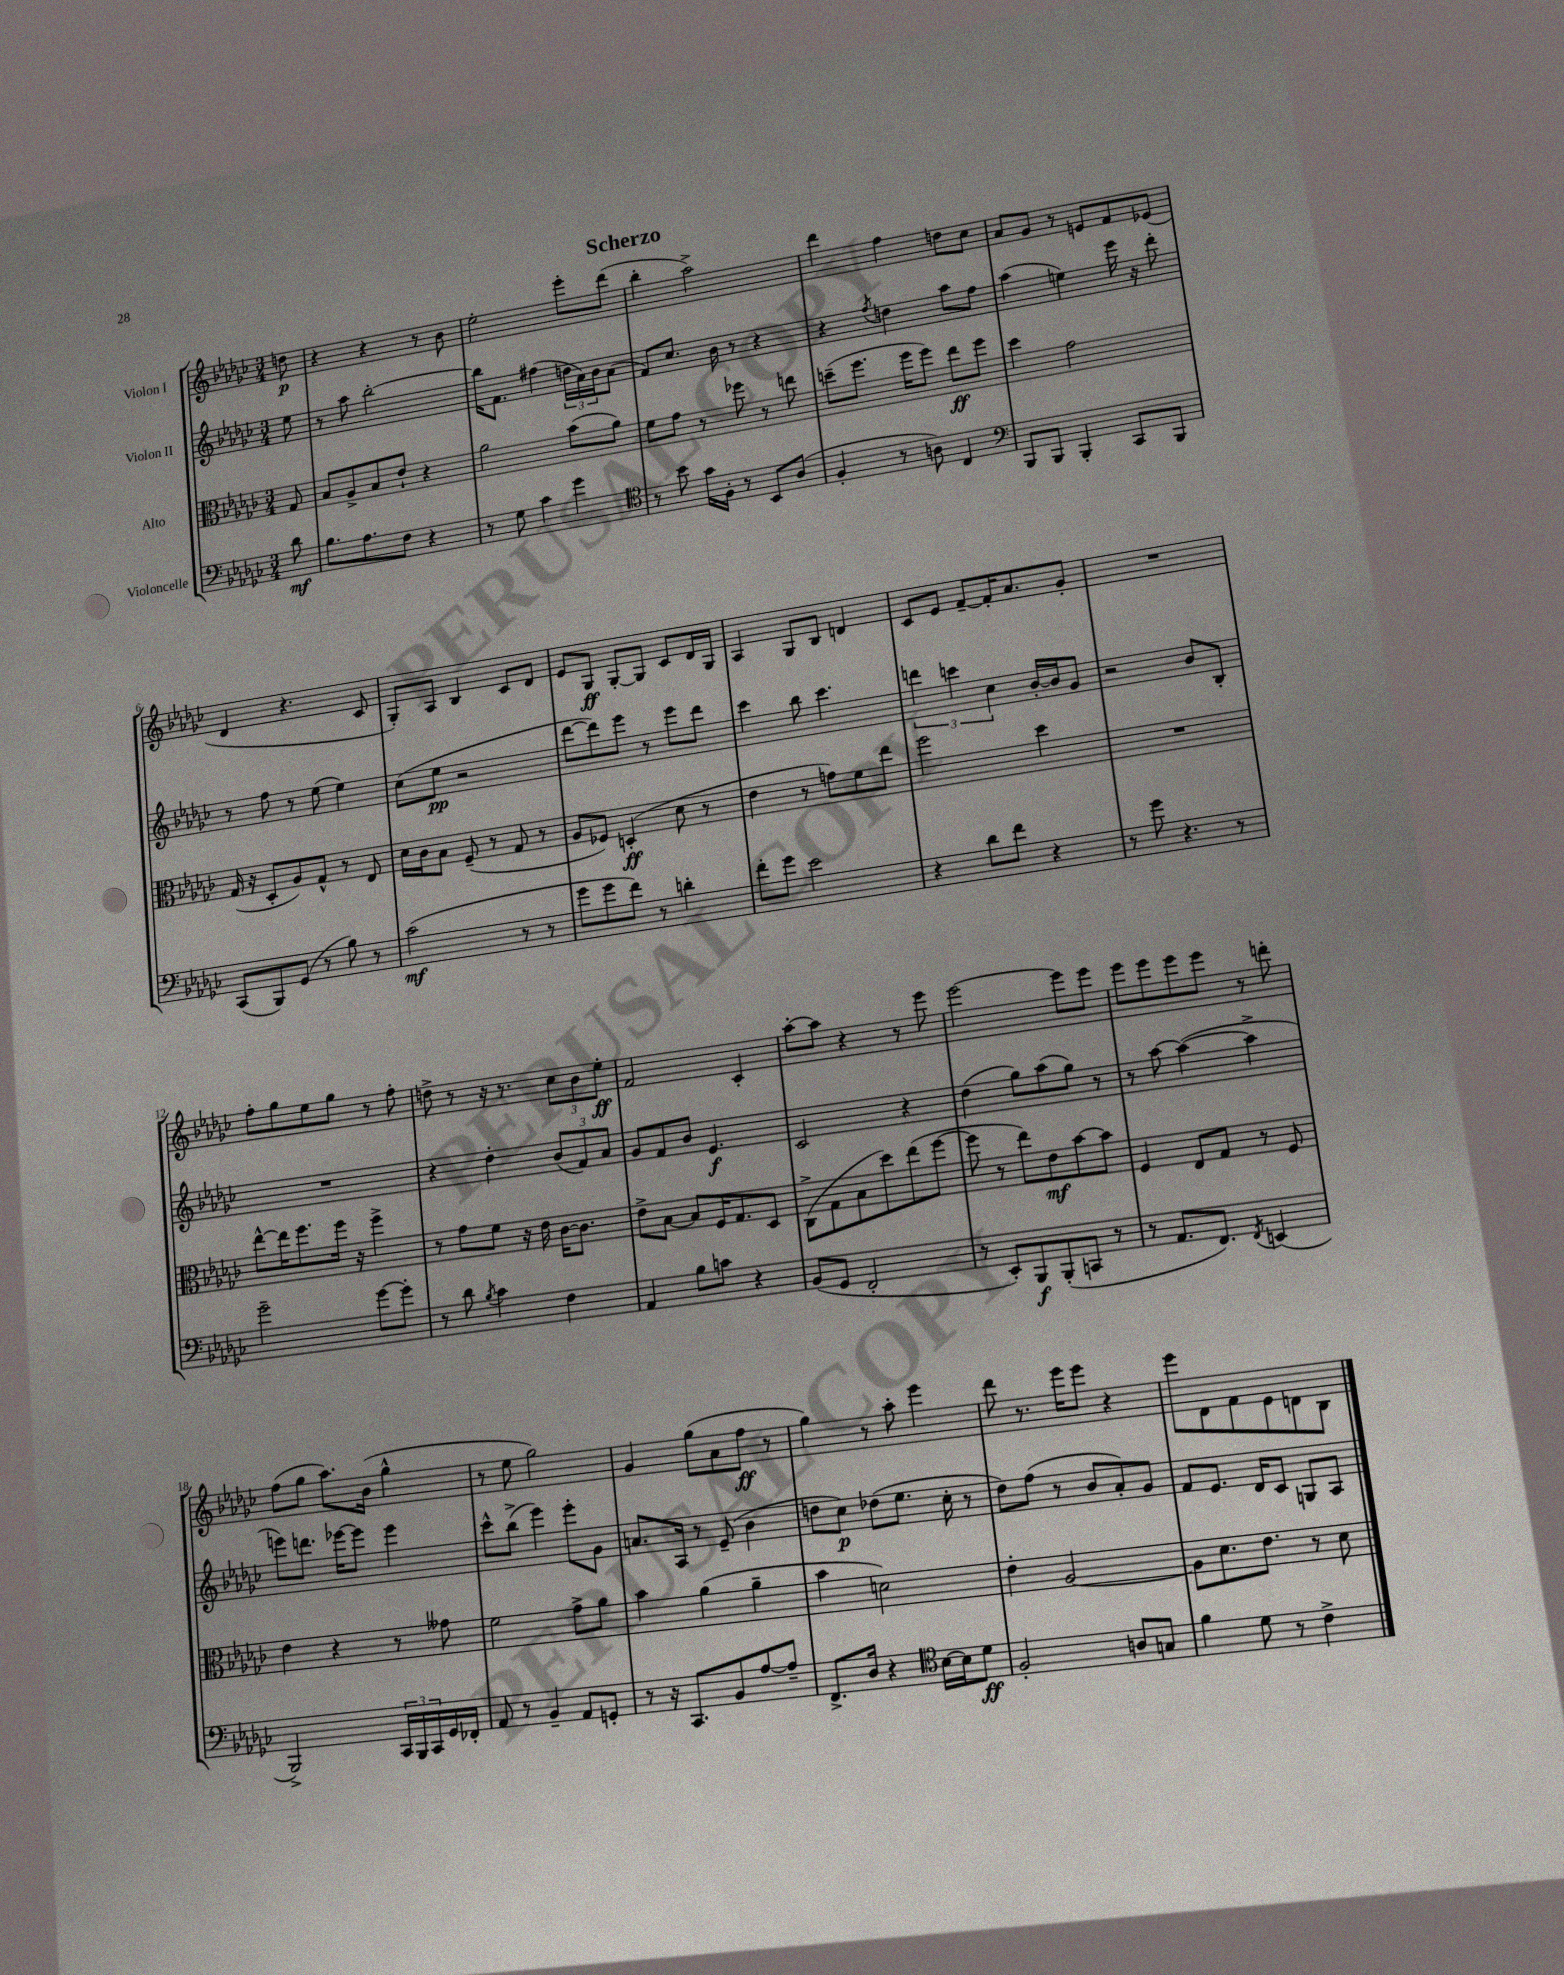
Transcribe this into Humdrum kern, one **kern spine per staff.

**kern	**kern	**kern	**kern
*staff4	*staff3	*staff2	*staff1
*clefF4	*clefC3	*clefG2	*clefG2
*k[b-e-a-d-g-c-]	*k[b-e-a-d-g-c-]	*k[b-e-a-d-g-c-]	*k[b-e-a-d-g-c-]
*M3/4	*M3/4	*M3/4	*M3/4
8d-	8G-	8ee-	8dd
=	=	=	=
8.B-	8B-	8r	4r
.	8A-^	8aa-	.
8.A-	.	.	.
.	8B-	[2bb-'	4r
8F	8e-`	.	.
4r	4r	.	8r
.	.	.	8b-
=	=	=	=
8r	2a-	16bb-]	2ee-'
.	.	8.f	.
8G-	.	.	.
4c-	.	(4ff#	.
4g-	(8b-	24dd	8eee-'
.	.	24a-)	.
.	.	24b-	.
.	8a-)	(8a-	(8ddd-
=	=	=	=
*clefC4	*	*	*
8r	8f	8f)	4bb-'
8b-	8g-	8.cc-	.
16g-	8r	.	2aa-^)
16F'	.	16b-	.
8r	8ff-	8r	.
8BB-	8r	4r	.
(8A-	8ee	.	.
=	=	=	=
4F'	(8dd~	4r	4ddd-
.	8.ff	.	.
.	.	8qff	.
8r	.	4dd	4ff
.	16ff	.	.
8A)	8ff)	.	.
4C-	8ee-	8aa-	8dd
.	8ff	8ff	8cc-
=	=	=	=
*clefF4	*	*	*
8BBB-	4dd-	(4aa-	8a-
8BBB-	.	.	8g-
4BBB-'	2g-	4ee)	8r
.	.	.	8e
8CC-	.	16eee-	8f
.	.	16r	.
8BBB-	.	8ddd-'	(8e-
=	=	=	=
(8CC-	(16G-	8r	4d-
.	16r	.	.
8BBB-)	8D-'	8ff	.
(8GG-	8A-)	8r	4.r
8r	8G-^^	(8ee-	.
8B-)	8r	4ee-)	.
8r	8E-	.	8c-
=	=	=	=
(2c-	16d-	(8cc-	8G-')
.	16c-	.	.
.	8B-	8ee-	8A-
.	(8F~	2r	4B-
.	8r	.	.
8r	8G-	.	8c-
8r	8r	.	8d-
=	=	=	=
8g-	8A-	[8ddd-	8e-
8g-	8F-)	8ddd-])	8G-
8f)	(4D'	8eee-	[8G-'
8r	.	8r	8G-]
4d'	8d-	8eee-	8c-
.	8r	8ddd-	16d-
.	.	.	16G-
=	=	=	=
8f'	4e-	4ccc-	4A-
8g-	.	.	.
2e-	8r	8bb-	8G-
.	8g)	4.ccc-	8B-
.	8f	.	4d
.	8ee-	.	.
=	=	=	=
4r	2ff	6ddd	8c-
.	.	.	8e-
.	.	6ccc	.
8d-	.	.	[8f~
.	.	6cc-	.
8f	.	.	16f']
.	.	.	8.a-
4r	4dd-	[16b-'	.
.	.	16b-]	.
.	.	8g-	8g-'
=	=	=	=
8r	2.r	2r	2.r
8g-	.	.	.
4.r	.	.	.
.	.	8b-	.
8r	.	8B-'	.
=	=	=	=
2g-~	[8ee-^^	2.r	8ff'
.	16ee-]	.	8gg-
.	8.ff	.	.
.	.	.	8ee-
.	16ff	.	8gg-
.	16r	.	.
[8g-	4ff^	.	8r
8g-']	.	.	8ff'
=	=	=	=
8r	8r	4r	8dd^
8d-	8g-	.	8r
8qB-	.	.	.
4c-	8f	4dd-'	16r
.	.	.	8.r
.	16r	.	.
.	16e-	.	.
4F	[16c-	(12b-	12cc-
.	8.c-]	.	.
.	.	12f)	12b-
.	.	12a-	12ee-'
=	=	=	=
4AA-	8e-^	8g-	2f
.	[8B-	8f	.
8B-	8B-]	8b-	.
8c	16F	4.e-	.
.	8.G-	.	.
4r	.	.	4c-'
.	8D-	.	.
=	=	=	=
(8BB-	(8C-^	2c-	[8aa-'
8GG-	8G-	.	8aa-]
2FF'	8B-	.	4r
.	8dd-)	.	.
.	(8ee-	4r	8r
.	[8ff	.	8eee-
=	=	=	=
8r	8ff]	(4dd-	[2eee-
8EE-')	8r	.	.
8BBB-	8ee-)	8gg-)	.
(8BBB-'	8e-	(8aa-	.
8CC	[8b-	8gg-)	8eee-]
8r	8b-]	8r	8eee-
=	=	=	=
8r	4F	8r	8eee-
8.AA-	.	[8aa-	8eee-
.	8E-	(4aa-_	8eee-
8.FF)	.	.	.
.	8G-	.	8eee-
8qFF	.	.	.
(4EE	8r	4aa-^]	8r
.	8F	.	8ddd'
=	=	=	=
2BBB-^)	4e-	8eee)	(8ff
.	.	8.ddd	8gg-
.	4r	.	8.aa-)
.	.	[16eee-	.
.	.	8eee-]	.
.	.	.	(16b-
24CC-	8r	4eee-	4gg-^^
24BBB-	.	.	.
24CC-	.	.	.
16GG-	8g--	.	.
16FF-'	.	.	.
=	=	=	=
8AA-	2f	8ccc-^^	8r
8r	.	(8bb-^	8ee-
4BB-~	.	4eee-)	2gg-)
8AA-	8g-^	8eee-'	.
8GG'	8a-	8g-	.
=	=	=	=
8r	4b-	8.a	4g-
16r	.	.	.
8.CC-	.	16A-	.
.	(4a-	8r	(8gg-
8BB-	.	(8e-~	8a-
[8A-	4a-~	4b-	8ff
8A-~]	.	.	8r
=	=	=	=
8.FF^	4b-	8dd	4gg-)
.	.	8cc-)	.
16D-	.	.	.
4r	2d)	(8dd-	8r
.	.	8.ee-	8aa-'
*clefC4	*	*	*
[16B-	.	.	4eee-
16B-]	.	16cc-'	.
8d-	.	8r	.
=	=	=	=
2F'	4e-'	8dd-)	8ddd-
.	.	(8ff	8.r
.	[2A-	8r	.
.	.	.	16eee-
.	.	8b-	8eee-
8A	.	8a-')	4r
8G	.	8g-	.
=	=	=	=
4f	8A-]	8f	8eee-
.	8.d-	8.e-	8d-
8d-	.	.	8f
.	8.e-	16d-	.
8r	.	8c-	8e-
4c-^	8r	8G	8d
.	8d-	8A-	8B-
==	==	==	==
*-	*-	*-	*-
